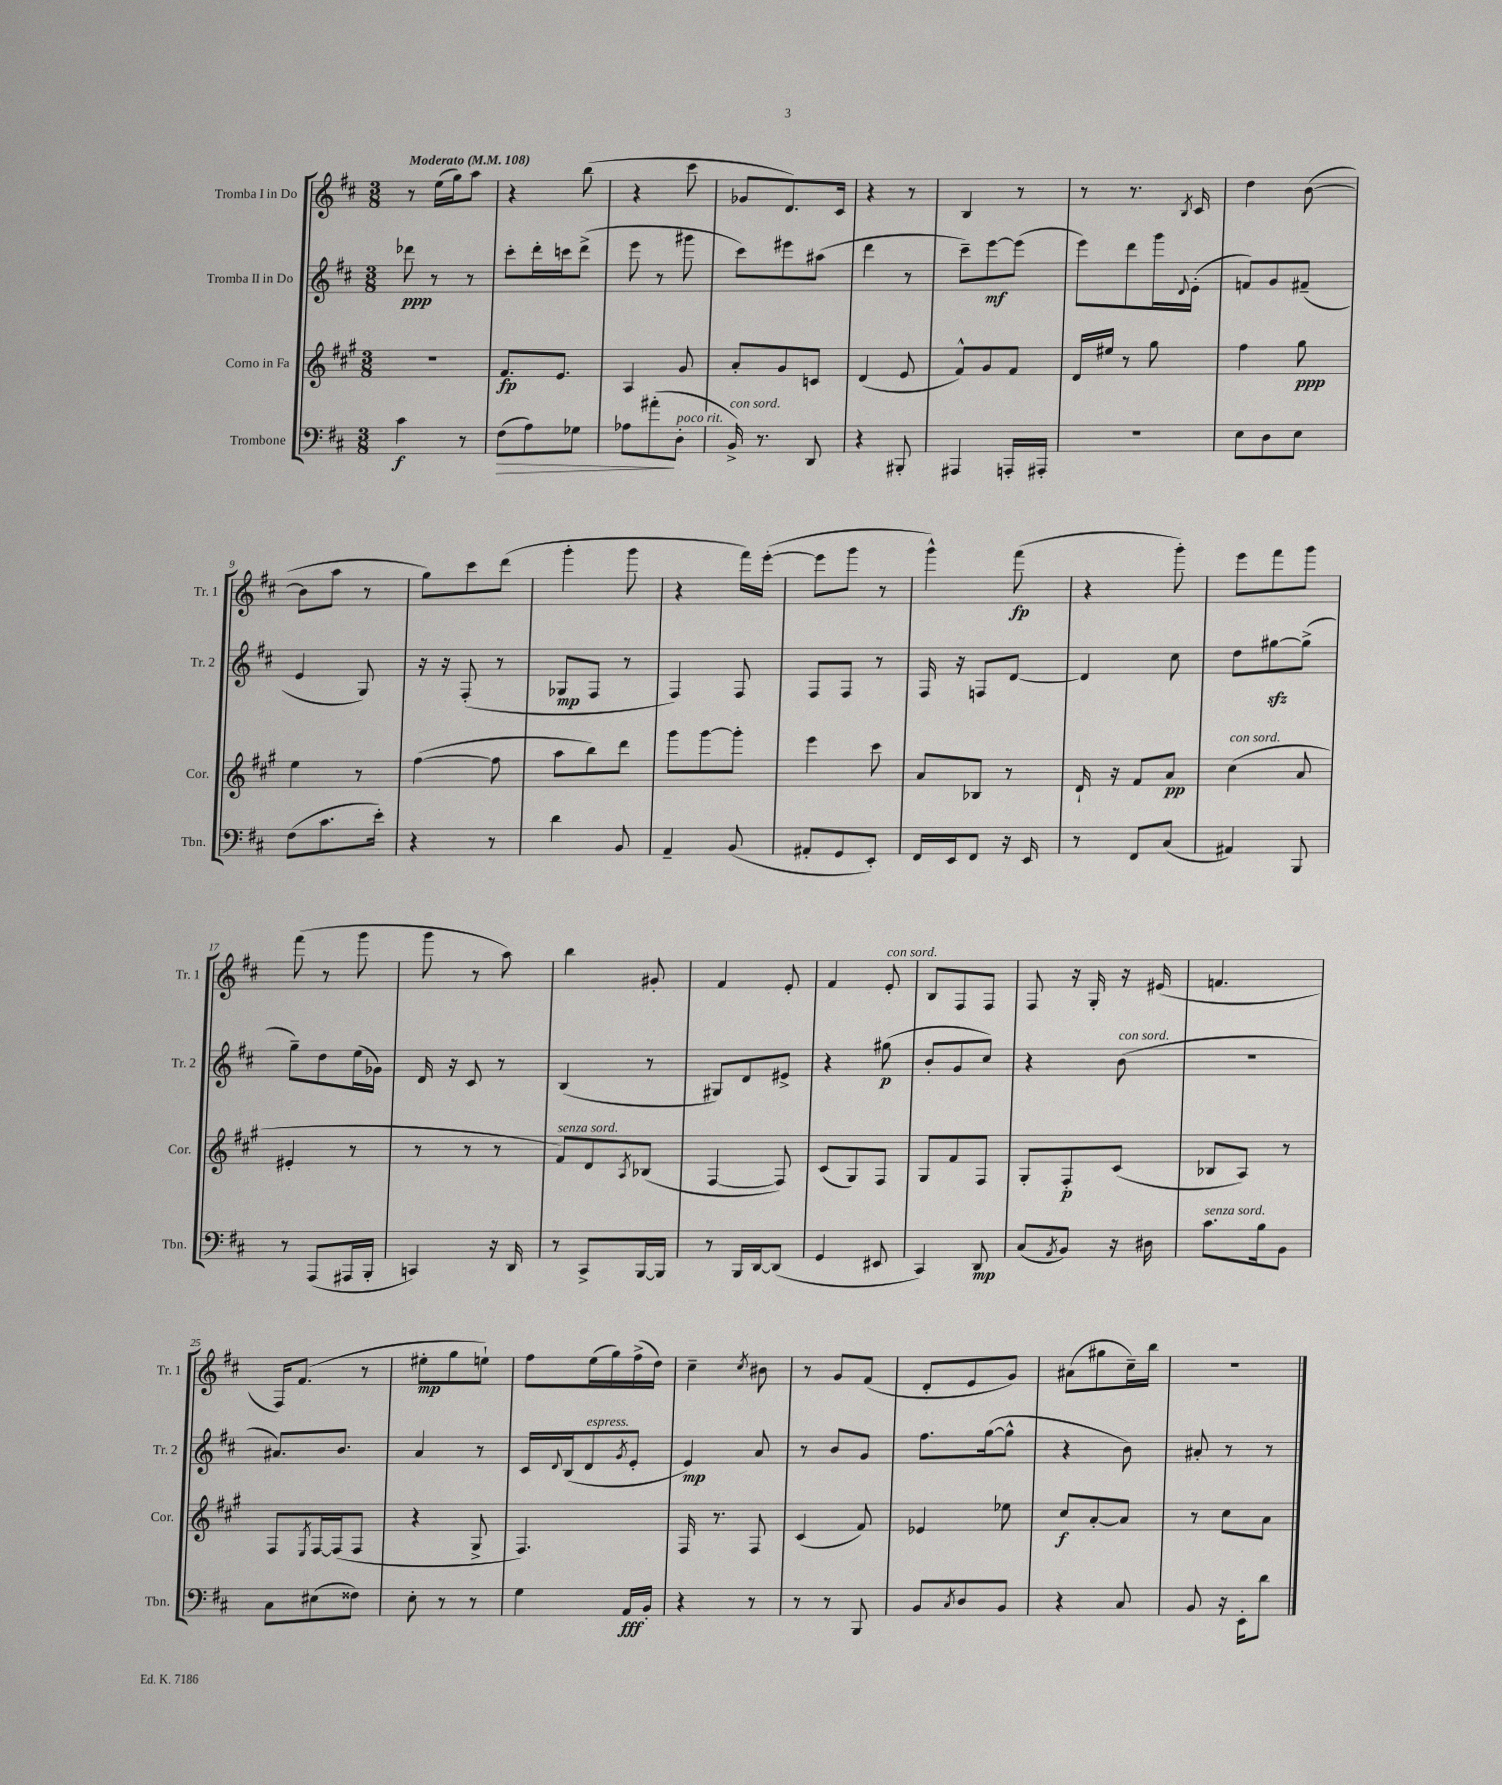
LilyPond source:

<<
\new StaffGroup <<
\new Staff = "s0" \with { instrumentName = "Tromba I in Do" shortInstrumentName = "Tr. 1" } {
    \clef treble \key d \major \numericTimeSignature \time 3/8 \tempo "Moderato" 4 = 108
    r8 e''16( g''16) a''8 |
    r4 b''8( |
    r4 cis'''8 |
    ges'8 d'8.) cis'16 |
    r4 r8 |
    b4 r8 |
    r8 r8. \acciaccatura { b8 } cis'16 |
    d''4 b'8~( |
    b'8 a''8 r8 |
    g''8) cis'''8 d'''8( |
    g'''4-. g'''8 |
    r4 fis'''16) e'''16~-.( |
    e'''8 g'''8 r8 |
    g'''4-^) fis'''8\fp( |
    r4 g'''8-.) |
    e'''8 fis'''8 g'''8 |
    fis'''8( r8 g'''8 |
    g'''8 r8 a''8) |
    b''4 gis'8-. |
    fis'4 e'8-. |
    fis'4 e'8-.^\markup { \italic "con sord." } |
    b8 fis8 fis8 |
    fis8 r16 g16-. r16 eis'16( |
    f'4. |
    fis16) fis'8.( r8 |
    eis''8-.\mp g''8 e''8-!) |
    fis''8 e''16( g''16) fis''16->( d''16) |
    cis''4-- \acciaccatura { cis''8 } bis'8 |
    r8 g'8 fis'8( |
    d'8-. e'8 g'8) |
    ais'8( gis''8 cis''16--) b''16 |
    R4. \bar "|." |
}
\new Staff = "s1" \with { instrumentName = "Tromba II in Do" shortInstrumentName = "Tr. 2" } {
    \clef treble \key d \major \numericTimeSignature \time 3/8
    des'''8\ppp r8 r8 |
    cis'''8-. d'''16-. c'''16 d'''8->( |
    e'''8 r8 gis'''8 |
    cis'''8) eis'''8 ais''8( |
    d'''4 r8 |
    cis'''8--) e'''8~\mf e'''8( |
    e'''8) d'''8 g'''16 \appoggiatura { d'8 } e'16-.( |
    f'8) g'8 fis'8--( |
    e'4 g8) |
    r16 r16 fis8-.( r8 |
    ges8\mp fis8 r8 |
    fis4) fis8 |
    fis8 fis8 r8 |
    fis16 r16 f8 d'8~ |
    d'4 cis''8 |
    d''8 gis''8~\sfz gis''8->( |
    g''8--) d''8 e''16( ges'16) |
    d'16 r16 cis'8 r8 |
    b4( r8 |
    gis8) d'8 eis'8-> |
    r4 gis''8\p( |
    b'8-. g'8 cis''8) |
    r4 b'8^\markup { \italic "con sord." }( |
    R4. |
    ais'8.) b'8. |
    a'4 r8 |
    cis'16 \appoggiatura { d'8 } b16( d'8^\markup { \italic "espress." } \acciaccatura { g'8 } e'8-. |
    e'4\mp) a'8 |
    r8 b'8 g'8 |
    fis''8. g''16~( g''8-^ |
    r4 b'8) |
    ais'8-. r8 r8 \bar "|." |
}
\new Staff = "s2" \with { instrumentName = "Corno in Fa" shortInstrumentName = "Cor." } {
    \clef treble \key a \major \numericTimeSignature \time 3/8
    R4. |
    fis'8.\fp e'8. |
    a4 gis'8 |
    a'8-. gis'8 c'8 |
    d'4( e'8 |
    fis'8-^) gis'8 fis'8 |
    d'16 eis''16 r8 gis''8 |
    fis''4 gis''8\ppp |
    e''4 r8 |
    fis''4~( fis''8 |
    a''8 b''8) d'''8 |
    gis'''8 gis'''8~ gis'''8-. |
    e'''4 cis'''8 |
    a'8 bes8 r8 |
    d'16-! r16 fis'8 a'8\pp |
    cis''4^\markup { \italic "con sord." }( a'8 |
    eis'4-. r8 |
    r8 r8 r8 |
    fis'8^\markup { \italic "senza sord." }) d'8 \acciaccatura { a8 } bes8( |
    fis4~ fis8) |
    cis'8( gis8) fis8 |
    gis8 fis'8 fis8 |
    gis8-. fis8-.\p cis'8( |
    bes8 a8) r8 |
    fis8 \acciaccatura { e8 } fis16~ fis16( fis8 |
    r4 gis8-> |
    fis4.) |
    fis16 r8. fis8 |
    cis'4( fis'8) |
    ees'4 ees''8 |
    cis''8\f a'8~-. a'8 |
    r8 cis''8 a'8 \bar "|." |
}
\new Staff = "s3" \with { instrumentName = "Trombone" shortInstrumentName = "Tbn." } {
    \clef bass \key d \major \numericTimeSignature \time 3/8
    cis'4\f r8 |
    fis8\>( a8) ges8 |
    aes8 ais'8-.\!( d8-.^\markup { \italic "poco rit." } |
    b,16->^\markup { \italic "con sord." }) r8. d,8 |
    r4 bis,,8-. |
    ais,,4 a,,16-. ais,,16-. |
    R4. |
    e8 d8 e8 |
    fis8( cis'8. e'16-.) |
    r4 r8 |
    d'4 b,8 |
    a,4-- b,8( |
    ais,8-. g,8 e,8-.) |
    fis,16 e,16 fis,8 r16 e,16 |
    r8 fis,8 cis8( |
    ais,4) b,,8 |
    r8 a,,8( ais,,16 b,,16-. |
    c,4) r16 d,16 |
    r8 cis,8-> b,,16~ b,,16 |
    r8 b,,16 d,16~ d,8( |
    g,4 eis,8 |
    cis,4) d,8\mp |
    cis8( \acciaccatura { a,8 } b,8) r16 dis16 |
    cis'8.^\markup { \italic "senza sord." } b16 b,8 |
    cis8 eis8( fisis8) |
    e8-. r8 r8 |
    g4 a,16\fff b,16-. |
    r4 r8 |
    r8 r8 b,,8 |
    b,8 \acciaccatura { cis8 } d8 b,8 |
    r4 cis8 |
    b,8 r16 e,16-. d'8 \bar "|." |
}
>>
>>
